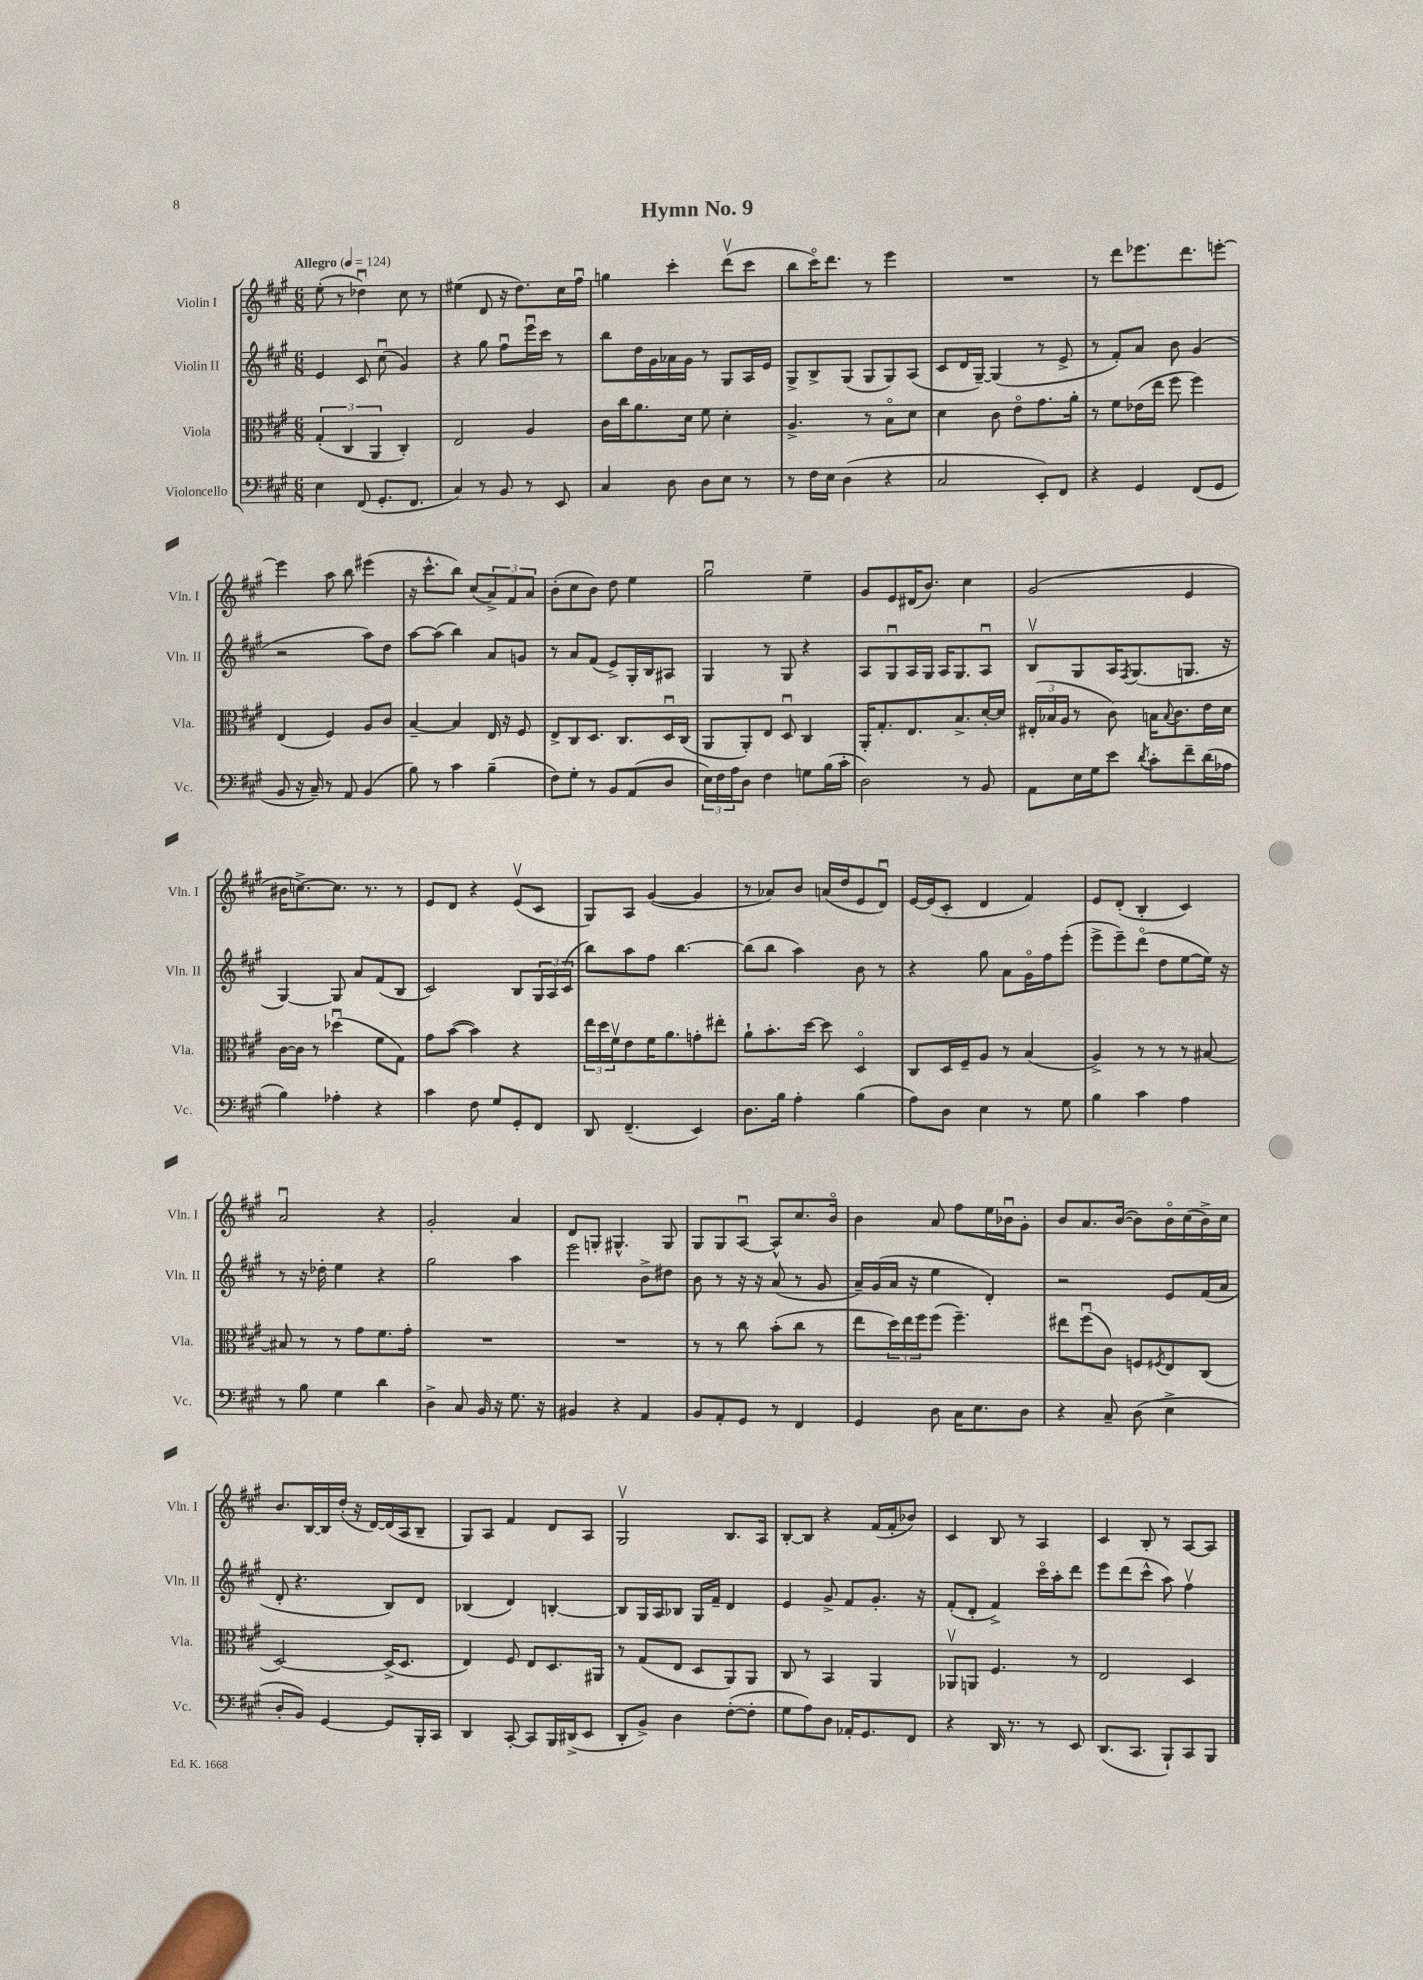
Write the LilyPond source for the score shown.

\header { title = "Hymn No. 9" }
<<
\new StaffGroup <<
\new Staff = "s0" \with { instrumentName = "Violin I" shortInstrumentName = "Vln. I" } {
    \clef treble \key a \major \numericTimeSignature \time 6/8 \tempo "Allegro" 4 = 124
    e''8-.( r8 des''4\downbow) cis''8 r8 |
    eis''4( d'8 r16 d''8.) cis''16 fis''16\downbow |
    g''4 cis'''4-. d'''8\upbow( cis'''8 |
    b''8 cis'''16\flageolet) d'''8. r8 e'''4 |
    R2. |
    r8 d'''8 ees'''8. d'''8. e'''8~-. |
    e'''4 a''8 b''8 eis'''4( |
    r16 cis'''8.-^ b''8) cis''8( \tuplet 3/2 { a'8->) fis'8 a'8 } |
    b'8-.( cis''8 b'8) d''8 e''4 |
    gis''2\downbow e''4-- |
    gis'8 e'8 dis'16( b'8.) cis''4 |
    gis'2( e'4 |
    bis'16 c''8.~->) c''8. r8. r8 |
    e'8 d'8 r4 e'8\upbow( cis'8 |
    gis8) a8 gis'4~( gis'4 |
    r8 aes'8) b'8 a'16( d''16 e'8 d'8\downbow) |
    e'16~ e'16( cis'8-. d'4 fis'4) |
    e'8 d'8-.( b4-. cis'4) |
    a'2\downbow r4 |
    gis'2-. a'4 |
    d'8 g8-. gis4.-^ gis8 |
    gis8 gis8 a8~\downbow a8-^ cis''8. b'16\flageolet |
    b'4 a'8 fis''8 e''16 bes'16\downbow gis'8-. |
    b'8 a'8. b'16~( b'8) b'16\flageolet cis''16( b'16->) cis''16 |
    b'8. b16~ b16 d''16-.( r16 d'16~) d'16( a16 b8-- |
    gis8) a8 fis'4 d'8 a8 |
    gis2\upbow b8. a16 |
    b8~-. b8 r4 fis'16( fis'16-. bes'8) |
    cis'4 b8 r8 a4 |
    cis'4 b8-. r8 a8~ a8 \bar "|." |
}
\new Staff = "s1" \with { instrumentName = "Violin II" shortInstrumentName = "Vln. II" } {
    \clef treble \key a \major \numericTimeSignature \time 6/8
    e'4 cis'8 cis''8\downbow( gis'4) |
    r4 gis''8 fis''8\downbow e'''16\downbow cis'''16 r8 |
    b''8 d''16 gis'16 aes'16 gis'16 r8 gis8 a16 e'16 |
    gis8-> b8-> gis8( gis8 gis8) a8( |
    cis'8 d'16 gis16~--) gis4( r8 e'8-> |
    r8 fis'8-.) a'8 b'8 gis'4( |
    r2 a''8) d''8 |
    a''8~ a''8( b''4) a'8 g'8 |
    r8 a'8 fis'8( e'8->) gis16-. b16 ais8 |
    gis4 r8 gis8 r4 |
    a8 gis8\downbow a16 gis16 a16 gis8. a8\downbow |
    b8\upbow gis8 a16 \acciaccatura { fis8 } gis8.( g8. r16 |
    gis4~) gis8 a'8 fis'8( b8 |
    cis'2) b8 \tuplet 3/2 { gis16 a16 cis'16( } |
    b''8) a''8 fis''8 b''4.~ |
    b''8( b''8 a''4) b'8 r8 |
    r4 gis''8 a'8 gis'16\flageolet fis''16 e'''8-.( |
    e'''8-> e'''8--) d'''8\flageolet( d''8 e''8~ e''16) r16 |
    r8 r16 des''16-. e''4 r4 |
    gis''2 a''4 |
    e'''2 b'8-> dis''8 |
    b'8 r8 r16 r16 a'8( r8 gis'8 |
    a'16--) gis'16( a'16 r16 e''4 d'4-.) |
    r2 e'8 fis'16( a'16 |
    d'8-. r4. b8) d'8 |
    bes4( d'4) b4~-. |
    b8 gis16 a16 bes8 gis16 fis'16-- d'4 |
    e'4 gis'8-> fis'8 gis'8.-. r16 |
    fis'8-.( d'8-. fis'4->) cis'''16\flageolet a''16-. d'''8 |
    e'''8 d'''8( cis'''8-^ a''8) fis''4\upbow \bar "|." |
}
\new Staff = "s2" \with { instrumentName = "Viola" shortInstrumentName = "Vla." } {
    \clef alto \key a \major \numericTimeSignature \time 6/8
    \tuplet 3/2 { gis4-.( cis4 a,4 } cis4-.) |
    e2 a4 |
    cis'16 cis''16 a'8. d'16 fis'8 d'4-. |
    a4.-> r8 b8\flageolet d'8 |
    d'4 cis'8 e'8\flageolet gis'8. a'16-. |
    r8 fis'8 ees'16( e''16 fis''8 fis''4) |
    e4( fis4) a8 cis'8 |
    b4~-- b4 e16 r16 fis8 |
    e8-> cis8 d8. cis8. d16\downbow cis16( |
    a,8 a,8-.) e8 d8\downbow cis4 |
    a,16-. gis8.-. e8. b8.-> d'16~-. d'16 |
    \tuplet 3/2 { eis16-.( bes16 a16 } r8 cis'8) b16 \appoggiatura { b8 } cis'8. e'16 d'16 |
    cis'16~ cis'16 r8 des''4\downbow( fis'8 gis8) |
    gis'8 b'8~( b'4) r4 |
    \tuplet 3/2 { e''16 d''16 fis'16\upbow } e'8 fis'16 a'8. g'8-. eis''8-. |
    a'8-! b'8.-. d''16~ d''8 d4\flageolet |
    cis8 d16 fis16-- a8 r8 b4( |
    a4->) r8 r8 r8 bis8~ |
    bis8 r8 r8 gis'8 fis'8. gis'16-. |
    R2. |
    R2. |
    r8 r8 cis''8 b'8-.( cis''8 r8 |
    e''8 \tuplet 3/2 { d''16) e''16 fis''16 } fis''8( fis''4.--) |
    eis''8 fis''8\downbow( cis'8) f8 \acciaccatura { fis8 } e8 cis8( |
    d2~) d16->( d8. |
    e4) fis8 e8 d8. ais,16 |
    r8 gis8( e8 d8 a,8) a,8 |
    cis8 r8 b,4 a,4 |
    aes,8\upbow a,8 fis4. r8 |
    e2 d4 \bar "|." |
}
\new Staff = "s3" \with { instrumentName = "Violoncello" shortInstrumentName = "Vc." } {
    \clef bass \key a \major \numericTimeSignature \time 6/8
    e4 fis,8( gis,8.-. fis,8. |
    cis4) r8 b,8 r8 e,8 |
    cis4 d8 d8 e8 r8 |
    r8 fis16 e16 d4( r4 |
    cis2 e,8-.) fis,8 |
    r4 gis,4 fis,8( gis,8 |
    b,8 r16 cis16--) r8 a,8 b,4( |
    b8) r8 cis'4 b4--( |
    fis8) gis8-. r8 b,8 a,8( d8 |
    \tuplet 3/2 { e16) fis16 a16 } d8 fis4 g8 b16( cis'16-. |
    d2) r8 b,8 |
    a,8 e16 gis16 e'8 \acciaccatura { d'8 } cis'8-. fis'8-- d'16( aes16 |
    b4) aes4-. r4 |
    cis'4 fis8 gis8 gis,8-. fis,8 |
    d,8 fis,4.--( e,4) |
    d8. b16 a4-. b4( |
    a8) d8 e4 r8 gis8 |
    b4 cis'4 a4 |
    r8 b8 gis4 d'4 |
    d4-> cis8 b,16 r16 gis8. r16 |
    bis,4 r4 a,4 |
    b,8 a,8-. gis,8 r8 fis,4 |
    gis,4 d8 cis16 e8. d8 |
    r4 cis8-- d8( e4-> |
    d8-. b,8) gis,4~ gis,8 b,,16-. cis,16 |
    d,4 cis,8~-. cis,8 b,,16 dis,16->( e,8 |
    d,8-. b,8->) d4 fis8~-.( fis8-. |
    gis8 a8) d8 aes,16-. gis,8. fis,8 |
    r4 d,16 r8. r8 e,8 |
    d,8.( cis,8. b,,8-!) cis,8 b,,8 \bar "|." |
}
>>
>>
\layout { \context { \Score \remove "Bar_number_engraver" } }
